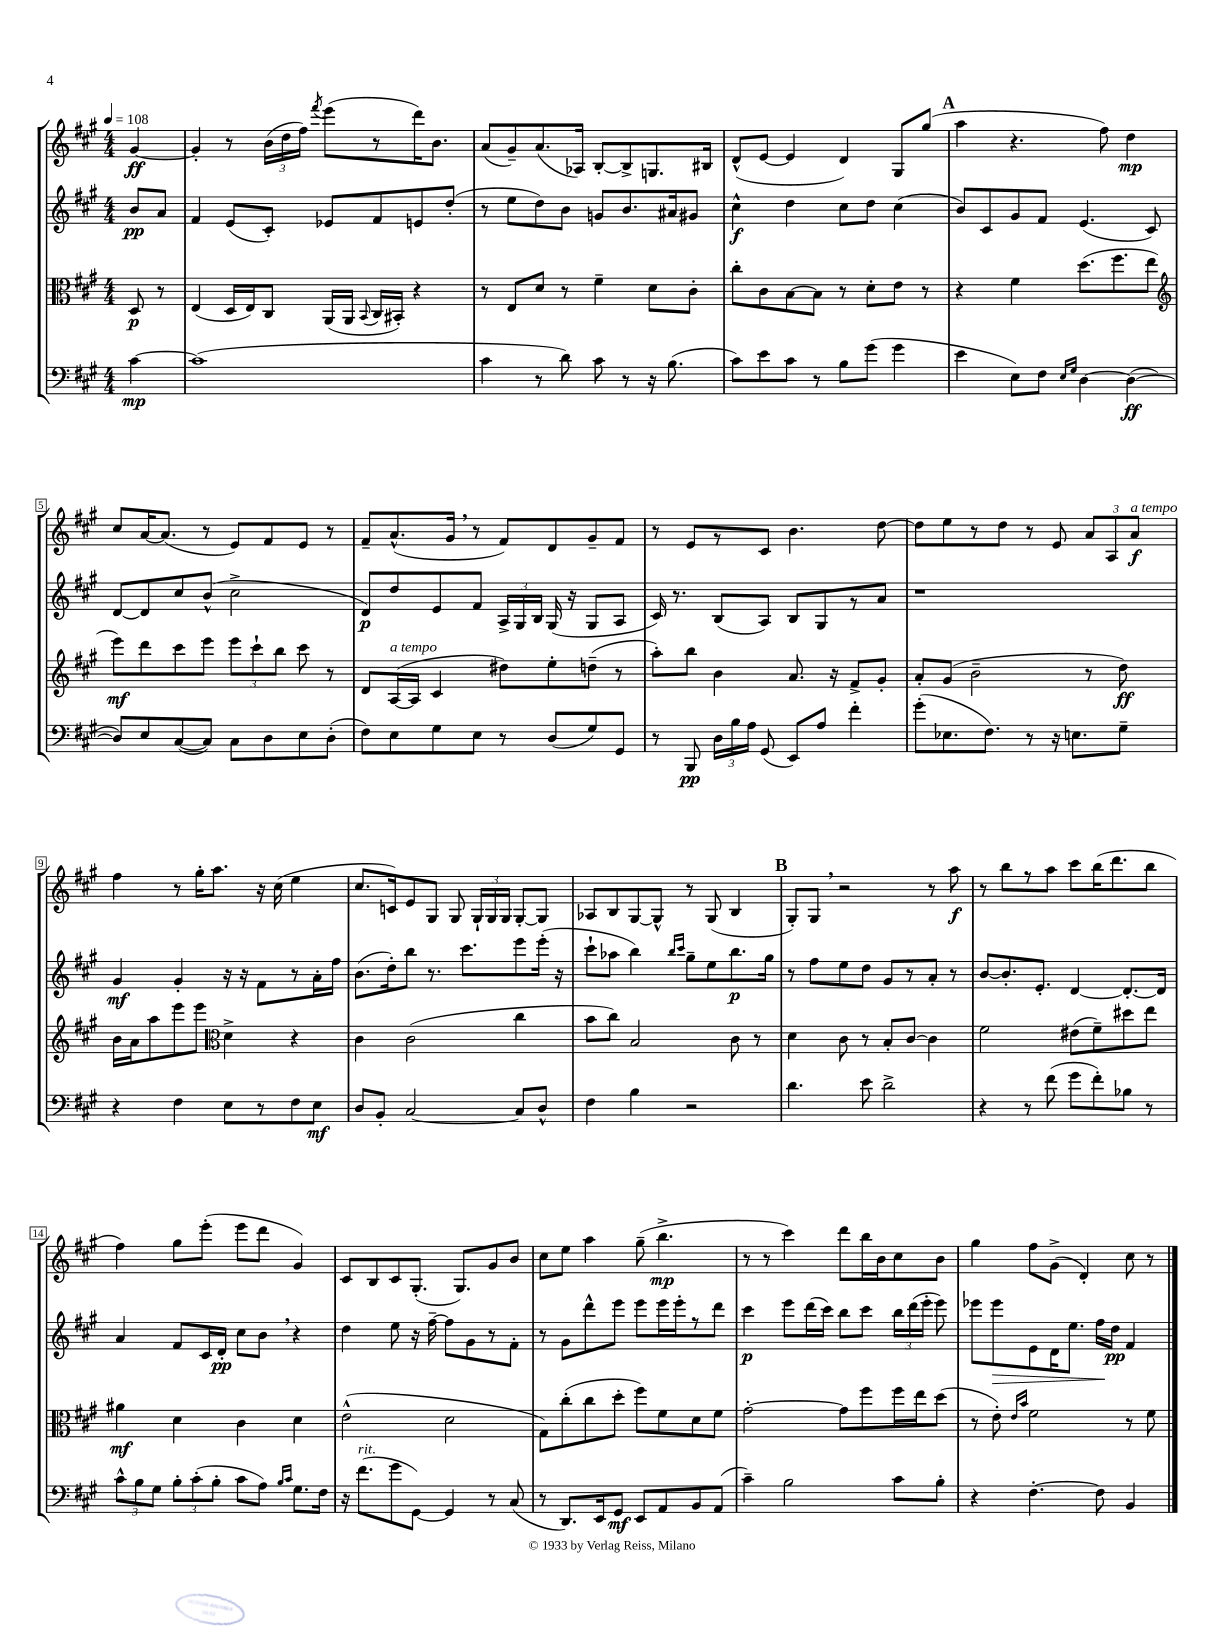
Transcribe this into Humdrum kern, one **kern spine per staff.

**kern	**kern	**kern	**kern
*staff4	*staff3	*staff2	*staff1
*clefF4	*clefC3	*clefG2	*clefG2
*k[f#c#g#]	*k[f#c#g#]	*k[f#c#g#]	*k[f#c#g#]
*M4/4	*M4/4	*M4/4	*M4/4
*MM108	*MM108	*MM108	*MM108
[4c#	8D	8b	[4g#
.	8r	8a	.
=	=	=	=
(1c#]	(4E	4f#	4g#']
.	16D	(8e	8r
.	16E)	.	.
.	8C#	8c#')	(24b
.	.	.	24dd
.	.	.	24ff#)
.	.	.	8qfff#
.	(16AA	8e-	(8eee
.	16AA	.	.
.	8qqBB	.	.
.	16C#	8f#	8r
.	16BB#')	.	.
.	4r	8e	16ddd)
.	.	.	8.b
.	.	(8dd'	.
=	=	=	=
4c#	8r	8r	(8a
.	8E	8ee	8g#~)
8r	8d	8dd)	(8.a
8d)	8r	8b	.
.	.	.	16A-)
8c#	4f#~	8g	[8B'
8r	.	8.b	8B^]
16r	8d	.	8.G
(8.B	.	16a#	.
.	8c#'	8g#	.
.	.	.	16B#
=	=	=	=
8c#)	8cc#'	4cc#^^	(8d^^
8e	8c#	.	[8e
8c#	[8B	4dd	4e]
8r	8B]	.	.
8B	8r	8cc#	4d)
(8g#	8d'	8dd	.
4g#	8e	(4cc#	8G#
.	8r	.	(8gg#
=	=	=	=
4e	4r	8b)	4aa
.	.	8c#	.
8E)	4f#	8g#	4.r
8F#	.	8f#	.
16qqE	.	.	.
16qqG#	.	.	.
[4D	(8.dd	(4.e	.
.	.	.	8ff#)
.	8.ff#	.	.
(4D_	.	.	4dd
.	8ee	8c#)	.
=	=	=	=
*	*clefG2	*	*
8D])	8eee)	[8d	8cc#
8E	8ddd	8d]	[16a
.	.	.	(8.a]
([8C#	8ccc#	8cc#	.
8C#])	8eee	(8b^^	8r
8C#	12eee	2cc#^	8e)
.	12ccc#`	.	.
8D	.	.	8f#
.	12bb	.	.
8E	8ccc#	.	8e
(8D'	8r	.	8r
=	=	=	=
8F#)	8d	8d)	8f#~
8E	([16A	8dd	(8.a^^
.	16A]	.	.
8G#	4c#	8e	.
.	.	.	16g#
8E	.	8f#	8r
8r	8dd#)	24A^	8f#)
.	.	24G#	.
.	.	24B	.
(8D	8ee'	(16G#	8d
.	.	16r	.
8G#)	(8dd~	8G#	8g#~
8GG#	8r	8A	8f#
=	=	=	=
8r	8aa')	16c#)	8r
.	.	8.r	.
8BBB	8bb	.	8e
24D	4b	(8B	8r
24B	.	.	.
24A	.	.	.
(8GG#	.	8A)	8c#
8EE)	8.a	8B	4.b
8A	.	8G#	.
.	16r	.	.
4f#'	8f#^	8r	.
.	8g#'	8a	[8dd
=	=	=	=
(8g#'	8a'	1r	8dd]
8.E-	(8g#	.	8ee
.	2b~	.	8r
8.F#)	.	.	.
.	.	.	8dd
8r	.	.	8r
16r	.	.	8e
8.E	.	.	.
.	8r	.	12a
.	.	.	12A
8G#~	8dd)	.	.
.	.	.	12a
=	=	=	=
4r	16b	4g#	4ff#
.	16a	.	.
.	8aa	.	.
4F#	8eee	4g#'	8r
.	8eee	.	16gg#'
.	.	.	8.aa
*	*clefC3	*	*
8E	4d^	16r	.
.	.	16r	.
8r	.	8f#	16r
.	.	.	(16cc#
8F#	4r	8r	4ee
8E	.	16a'	.
.	.	16ff#	.
=	=	=	=
8D	4c#	(8.b	8.cc#
8BB'	.	.	.
.	.	16dd')	16c)
[2C#	(2c#	8bb	8e
.	.	8.r	8G#
.	.	.	8G#
.	.	8.ccc#	.
.	.	.	24G#`
.	.	.	24G#
.	.	.	24G#
8C#]	4cc#	8eee	[8G#'
8D^^	.	(16eee'	8G#]
.	.	16r	.
=	=	=	=
4F#	8b	8ccc#`	8A-
.	8cc#)	8aa-	8B
4B	2B	4bb)	[8G#
.	.	.	8G#^^]
.	.	16qqbb	.
.	.	16qqccc#	.
2r	.	8gg#~	8r
.	.	8ee	(8G#
.	8c#	8.bb	4B
.	8r	.	.
.	.	16gg#	.
=	=	=	=
4.d	4d	8r	8G#')
.	.	8ff#	8G#
.	8c#	8ee	2r
8e	8r	8dd	.
2d^	8B'	8g#	.
.	[8c#	8r	.
.	4c#]	8a'	8r
.	.	8r	8aa
=	=	=	=
4r	2f#	[8b	8r
.	.	8.b']	8bb
8r	.	.	8r
.	.	8.e'	.
(8f#	.	.	8aa
8g#	(8e#	[4d	8ccc#
8f#')	8f#~)	.	(16bb
.	.	.	8.ddd
8B-	8dd#	8.d'_	.
8r	8ee	.	8bb
.	.	16d]	.
=	=	=	=
12c#^^	4a#	4a	4ff#)
12B	.	.	.
12G#	.	.	.
12B'	4d	8f#	8gg#
(12c#'	.	.	.
.	.	16c#	(8eee'
12B'	.	.	.
.	.	16d'	.
8c#	4c#	8cc#	8eee
8A)	.	8b	8ddd
16qqB	.	.	.
16qqc#	.	.	.
8.G#	4d	4r	4g#)
16F#	.	.	.
=	=	=	=
16r	(2e^^	4dd	8c#
(8.f#	.	.	.
.	.	.	8B
8g#	.	8ee	8c#
[8GG#)	.	16r	(8.G#'
.	.	[16ff#~	.
4GG#]	2d	8ff#]	.
.	.	.	8.G#)
.	.	8g#	.
8r	.	8r	8g#
(8C#	.	8f#'	8b
=	=	=	=
8r	8G#)	8r	8cc#
8.DD)	(8cc#'	8g#	8ee
.	8cc#	8ddd^^	4aa
16EE	.	.	.
8GG#	8dd'	8eee	.
8EE	8ff#)	8eee	(8gg#~
8AA	8f#	16eee	4.bb^
.	.	16eee'	.
8BB	8d	8r	.
(8AA	8f#	8ddd	.
=	=	=	=
4c#~)	[2g#'	4ccc#	8r
.	.	.	8r
2B	.	8eee	4ccc#)
.	.	(16ddd	.
.	.	16ccc#)	.
.	8g#]	8bb	8ddd
.	8ff#	8ccc#	16bb
.	.	.	16b
8c#	16ff#	24bb	8cc#
.	.	(24ddd	.
.	16ee	.	.
.	.	24eee'	.
8B'	(8dd	8eee)	8b
=	=	=	=
4r	8r	8eee-	4gg#
.	8e')	8eee-	.
.	16qqe	.	.
.	16qqb	.	.
[4.F#'	2f#	8e	8ff#
.	.	16d	(8g#^
.	.	8.ee	.
.	.	.	4d')
8F#]	.	16ff#	.
.	.	16dd	.
4BB	8r	4f#	8cc#
.	8f#	.	8r
==	==	==	==
*-	*-	*-	*-
